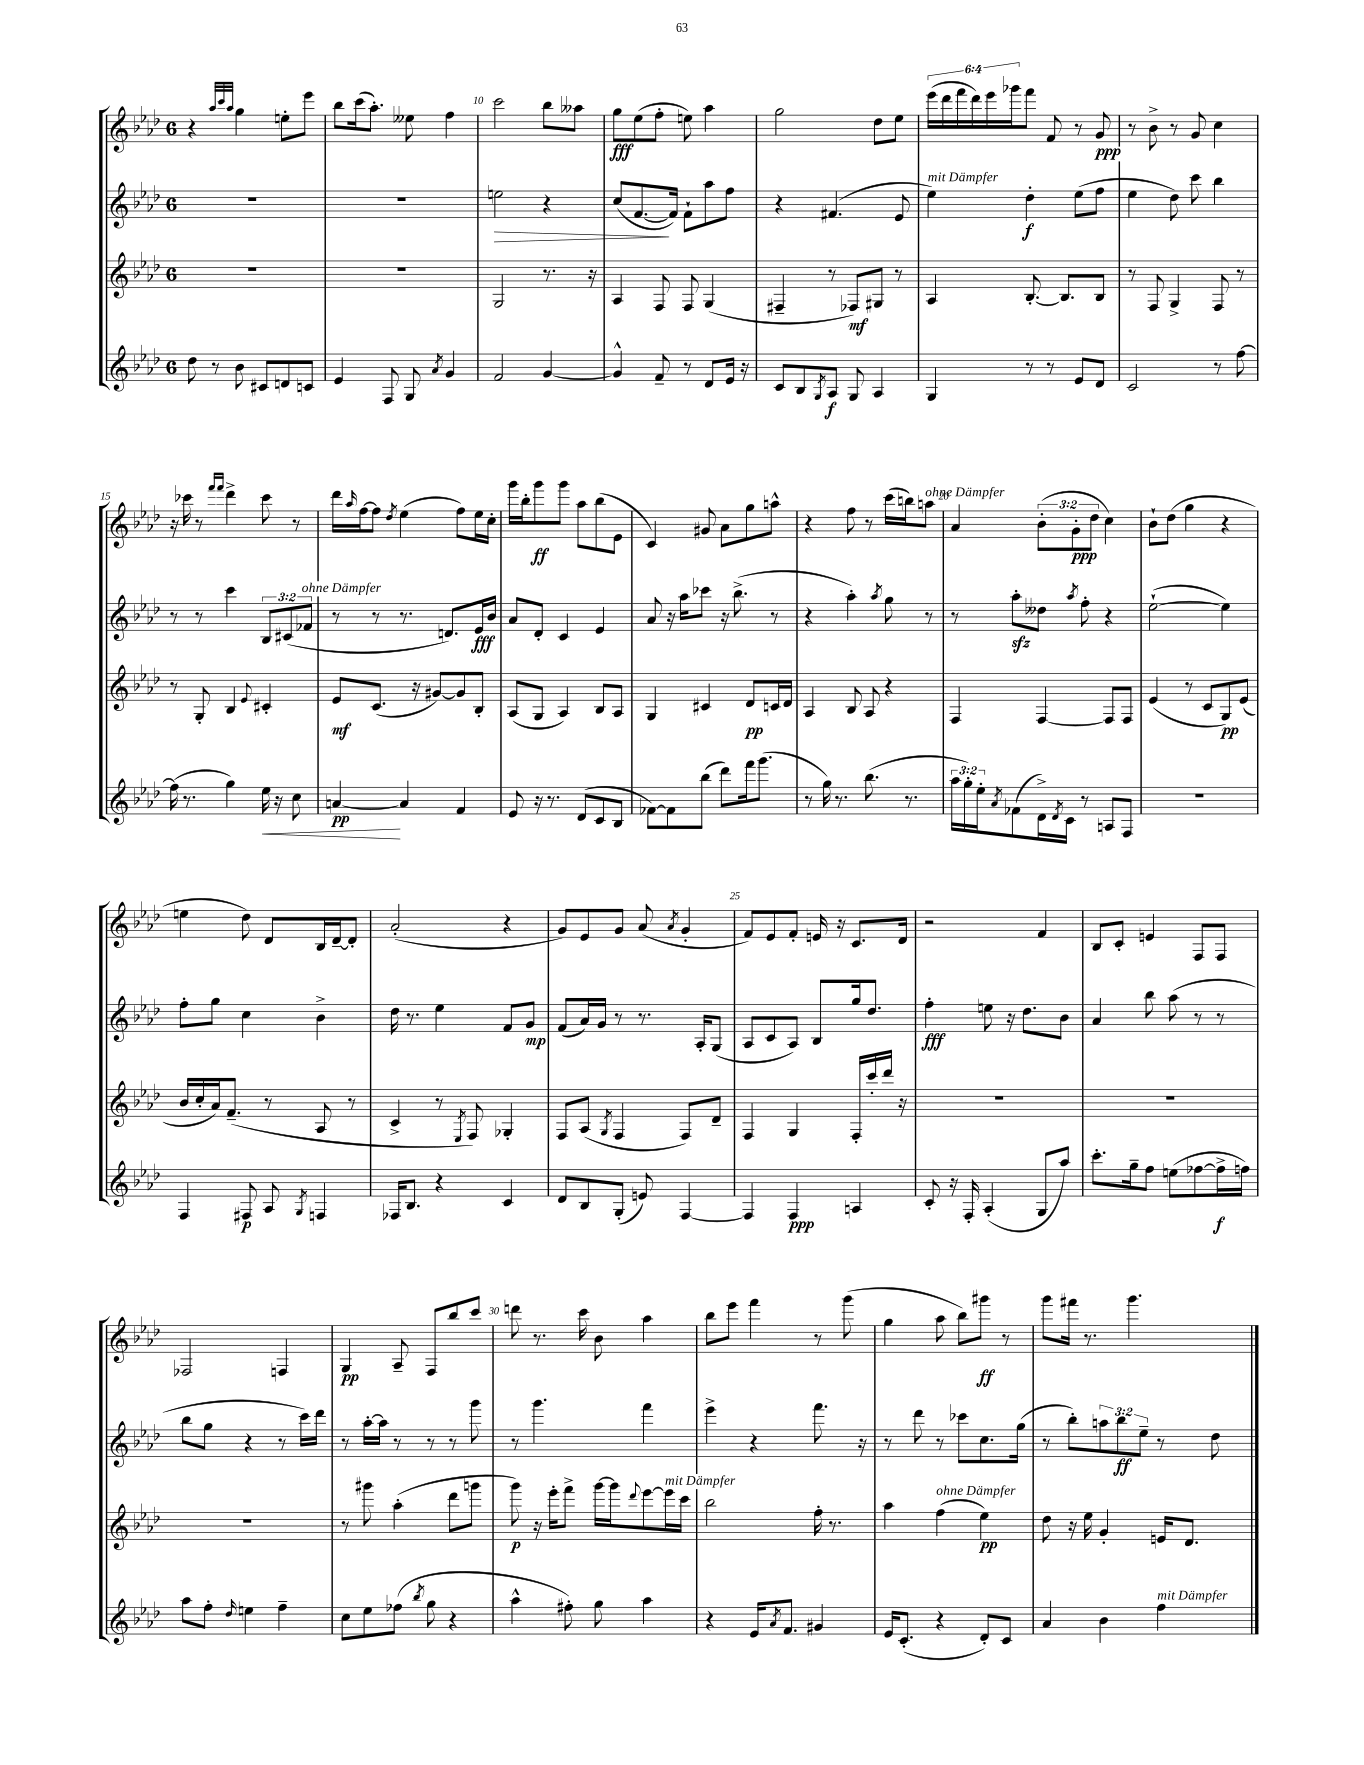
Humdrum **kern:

**kern	**dynam	**kern	**dynam	**kern	**dynam	**kern	**dynam
*part4	*part4	*part3	*part3	*part2	*part2	*part1	*part1
*staff4	*staff4	*staff3	*staff3	*staff2	*staff2	*staff1	*staff1
*clefG2	*	*clefG2	*	*clefG2	*	*clefG2	*
*k[b-e-a-d-]	*	*k[b-e-a-d-]	*	*k[b-e-a-d-]	*	*k[b-e-a-d-]	*
*M6/8	*	*M6/8	*	*M6/8	*	*M6/8	*
=8	=8	=8	=8	=8	=8	=8	=8
8dd-\	.	2.r	.	2.r	.	4r	.
8r	.	.	.	.	.	.	.
.	.	.	.	.	.	32qqaa-/LLL	.
.	.	.	.	.	.	32qqccc/	.
.	.	.	.	.	.	32qqaa-/JJJ	.
8b-\	.	.	.	.	.	4gg\	.
8c#X/L	.	.	.	.	.	.	.
8dn/	.	.	.	.	.	8een'\L	.
8cn/J	.	.	.	.	.	8eee-\J	.
=9	=9	=9	=9	=9	=9	=9	=9
4e-/	.	2.r	.	2.r	.	8bb-\L	.
.	.	.	.	.	.	(16ccc\k	.
.	.	.	.	.	.	8.aa-'\J)	.
8F/	.	.	.	.	.	.	.
8G/	.	.	.	.	.	8ee--X\	.
8qa-/	.	.	.	.	.	.	.
4g/	.	.	.	.	.	4ff\	.
=10	=10	=10	=10	=10	=10	=10	=10
!	!	!	!	!	!LO:HP:b	!	!
2f/	.	2G/	.	2een\	>	2ccc\	.
[4g/	.	8.r	.	4r	.	8bb-\L	.
.	.	.	.	.	.	8aa--X\J	.
.	.	16r	.	.	.	.	.
=11	=11	=11	=11	=11	=11	=11	=11
4g^^/]	.	4A-/	.	(8cc/L	.	8gg\L	fff
.	.	.	.	[8.f/	.	(8ee-\	.
8f~/	.	8F/	.	.	.	8ff'\J	.
.	.	.	.	16f/Jk])	]	.	.
8r	.	8F/	.	8f`\L	.	8een\)	.
8d-/L	.	(4G/	.	8aa-\	.	4aa-\	.
16e-/Jk	.	.	.	8ff\J	.	.	.
16r	.	.	.	.	.	.	.
=12	=12	=12	=12	=12	=12	=12	=12
8c/L	.	4F#X~/	.	4r	.	2gg\	.
8B-/	.	.	.	.	.	.	.
8qG/	.	.	.	.	.	.	.
8A-/J	f	8r	.	(4.f#X/	.	.	.
8G/	.	8F-X/L)	mf	.	.	.	.
4A-/	.	8G#X/J	.	.	.	8dd-\L	.
.	.	8r	.	8e-/	.	8ee-\J	.
=13	=13	=13	=13	=13	=13	=13	=13
!	!	!	!	!LO:TX:a:i:t=mit Dämpfer	!	!	!
4G/	.	4A-/	.	4ee-\)	.	(24eee-\LL	.
.	.	.	.	.	.	24ddd-\	.
.	.	.	.	.	.	24fff\	.
.	.	.	.	.	.	24ddd-\)	.
.	.	.	.	.	.	24eee-\	.
.	.	.	.	.	.	24ggg-X\J	.
8r	.	[8.B-'/	.	4dd-'\	f	8fff\J	.
8r	.	.	.	.	.	8f/	.
.	.	8.B-/L]	.	.	.	.	.
8e-/L	.	.	.	(8ee-\L	.	8r	.
8d-/J	.	8B-/J	.	8ff\J	.	8g/	ppp
=14	=14	=14	=14	=14	=14	=14	=14
2c/	.	8r	.	4ee-\	.	8r	.
.	.	8F/	.	.	.	8b-^\	.
.	.	4G^/	.	8dd-\)	.	8r	.
.	.	.	.	8ccc\	.	8g/	.
8r	.	8F/	.	4bb-\	.	4cc\	.
[8ff\	.	8r	.	.	.	.	.
!!LO:LB:g=z
=15	=15	=15	=15	=15	=15	=15	=15
(16ff\]	.	8r	.	8r	.	16r	.
8.r	.	.	.	.	.	16ccc-X\	.
.	.	8G'/	.	8r	.	8r	.
.	.	.	.	.	.	16qqfff/LL	.
.	.	.	.	.	.	16qqfff/JJ	.
4gg\)	.	4B-/	.	4ccc\	.	4ddd-^\	.
.	.	8qqe-/	.	.	.	.	.
!	!LO:HP:b	!	!	!	!	!	!
16ee-\	<	4c#X'/	.	12B-/L	.	8ccc-\	.
16r	.	.	.	.	.	.	.
.	.	.	.	(12c#X/	.	.	.
8cc\	.	.	.	.	.	8r	.
!	!	!	!	!LO:TX:a:i:t=ohne Dämpfer	!	!	!
.	.	.	.	12f-X/J	.	.	.
=16	=16	=16	=16	=16	=16	=16	=16
[4an/	pp	8e-/L	mf	8r	.	16ddd-\LL	.
.	.	.	.	.	.	16qqaa-/	.
.	.	.	.	.	.	[16ff\J	.
.	.	(8.c/J	.	8r	.	8ff\J]	.
.	.	.	.	.	.	8qdd-/	.
4a/]	[	.	.	8.r	.	(4ee-\	.
.	.	16r	.	.	.	.	.
.	.	[8g#X/L)	.	.	.	.	.
.	.	.	.	8.dn/L)	.	.	.
4f/	.	8g#/]	.	.	.	8ff\L)	.
.	.	8B-'/J	.	16e-/L	fff	16ee-\L	.
.	.	.	.	16b-/JJ	.	16cc'\JJ	.
=17	=17	=17	=17	=17	=17	=17	=17
8e-/	.	(8A-/L	.	8a-/L	.	16ggg\LL	.
.	.	.	.	.	.	16bb-'\J	.
16r	.	8G/J	.	8d-'/J	.	8ggg\	ff
8.r	.	.	.	.	.	.	.
.	.	4A-/)	.	4c/	.	8ggg\J	.
(8d-/L	.	.	.	.	.	8aa-\L	.
8c/	.	8B-/L	.	4e-/	.	(8bb-\	.
8B-/J	.	8A-/J	.	.	.	8e-\J	.
=18	=18	=18	=18	=18	=18	=18	=18
[8f-X\L)	.	4G/	.	8a-/	.	4c/)	.
8f-\]	.	.	.	16r	.	.	.
.	.	.	.	16aa-\KL	.	.	.
(8bb-\J	.	4c#X/	.	8ccc-X\J	.	8g#X/	.
8ddd-\L)	.	.	.	16r	.	8a-\L	.
.	.	.	.	(8.bb-^\	.	.	.
16fff\k	.	8d-/L	pp	.	.	8gg\	.
(8.ggg\J	.	.	.	.	.	.	.
.	.	16cn/L	.	8r	.	8aan^^\J	.
.	.	16d-/JJ	.	.	.	.	.
=19	=19	=19	=19	=19	=19	=19	=19
8r	.	4A-/	.	4r	.	4r	.
16gg\)	.	.	.	.	.	.	.
8.r	.	.	.	.	.	.	.
.	.	8B-/	.	4aa-'\)	.	8ff\	.
(8.bb-\	.	8A-/	.	.	.	8r	.
.	.	.	.	8qaa-/	.	.	.
.	.	4r	.	8gg\	.	(16ccc\LL	.
8.r	.	.	.	.	.	16bbn\J)	.
!	!	!	!	!	!	!LO:TX:a:i:t=ohne Dämpfer	!
.	.	.	.	8r	.	8aan\J	.
=20	=20	=20	=20	=20	=20	=20	=20
24aa-\LL	.	4F/	.	8r	.	4a-/	.
24gg'\)	.	.	.	.	.	.	.
24ee-'\J	.	.	.	.	.	.	.
8qa-/	.	.	.	.	.	.	.
(8f-X\	.	.	.	8aa-zz'\L	.	.	.
16d-^\L)	.	[4F/	.	8dd--X\J	.	(12b-'\L	.
8qd-/	.	.	.	.	.	.	.
16c\JJ	.	.	.	.	.	.	.
.	.	.	.	.	.	12g'\	ppp
.	.	.	.	8qaa-/	.	.	.
8r	.	.	.	8ff'\	.	.	.
.	.	.	.	.	.	12dd-\J	.
8An/L	.	8F/L]	.	4r	.	4cc\)	.
8F/J	.	8F/J	.	.	.	.	.
=21	=21	=21	=21	=21	=21	=21	=21
2.r	.	(4e-/	.	([2ee-`\	.	8b-`\L	.
.	.	.	.	.	.	(8dd-\J	.
.	.	8r	.	.	.	4gg\	.
.	.	8c/L	.	.	.	.	.
.	.	8G/)	pp	4ee-\])	.	4r	.
.	.	(8e-/J	.	.	.	.	.
!!LO:LB:g=z
=22	=22	=22	=22	=22	=22	=22	=22
4F/	.	16b-/LL	.	8ff'\L	.	4een\	.
.	.	16cc'/	.	.	.	.	.
.	.	16a-/J)	.	8gg\J	.	.	.
.	.	(8.f~/J	.	.	.	.	.
8F#X/	p	.	.	4cc\	.	8dd-\)	.
8A-/	.	8r	.	.	.	8d-/L	.
8qG/	.	.	.	.	.	.	.
4Fn/	.	8A-/	.	4b-^\	.	16B-/L	.
.	.	.	.	.	.	[16d-~/J	.
.	.	8r	.	.	.	8d-'/J]	.
=23	=23	=23	=23	=23	=23	=23	=23
16F-X/KL	.	4c^/	.	16dd-\	.	(2a-'/	.
8.B-/J	.	.	.	8.r	.	.	.
4r	.	8r	.	4ee-\	.	.	.
.	.	8qE-/	.	.	.	.	.
.	.	8F/)	.	.	.	.	.
4c/	.	4G-X'/	.	8f/L	.	4r	.
.	.	.	.	8g/J	mp	.	.
=24	=24	=24	=24	=24	=24	=24	=24
8d-/L	.	8F/L	.	(8f/L	.	8g/L)	.
8B-/	.	(8A-/J	.	16a-/L)	.	8e-/	.
.	.	.	.	16g/JJ	.	.	.
.	.	8qG/	.	.	.	.	.
(8G'/J	.	4F/	.	8r	.	8g/J	.
8en/)	.	.	.	8.r	.	(8a-/	.
.	.	.	.	.	.	8qa-/	.
[4F/	.	8F/L)	.	.	.	4g'/	.
.	.	.	.	16A-'/KL	.	.	.
.	.	8d-~/J	.	(8G/J	.	.	.
=25	=25	=25	=25	=25	=25	=25	=25
4F/]	.	4F/	.	8A-/L	.	8f/L)	.
.	.	.	.	8c/	.	8e-/	.
4F/	ppp	4G/	.	8A-/J)	.	8f'/J	.
.	.	.	.	8B-/L	.	16en/	.
.	.	.	.	.	.	16r	.
4An/	.	16F'/LL	.	16gg/k	.	8.c/L	.
.	.	16ccc'/	.	8.dd-/J	.	.	.
.	.	16ddd-/JJ	.	.	.	.	.
.	.	16r	.	.	.	16d-/Jk	.
=26	=26	=26	=26	=26	=26	=26	=26
8c'/	.	2.r	.	4ff'\	fff	2r	.
16r	.	.	.	.	.	.	.
16F'/	.	.	.	.	.	.	.
(4A-'/	.	.	.	8een\	.	.	.
.	.	.	.	16r	.	.	.
.	.	.	.	8.dd-\L	.	.	.
8G/L	.	.	.	.	.	4f/	.
8aa-/J)	.	.	.	8b-\J	.	.	.
=27	=27	=27	=27	=27	=27	=27	=27
8.ccc'\L	.	2.r	.	4a-/	.	8B-/L	.
.	.	.	.	.	.	8c'/J	.
16gg~\k	.	.	.	.	.	.	.
8ff\J	.	.	.	8bb-\	.	4en/	.
(8een\L	.	.	.	(8aa-\	.	.	.
[8ff-X\	.	.	.	8r	.	8F/L	.
16ff-^\L]	f	.	.	8r	.	8F/J	.
16ffn\JJ)	.	.	.	.	.	.	.
!!LO:LB:g=z
=28	=28	=28	=28	=28	=28	=28	=28
8aa-\L	.	2.r	.	8bb-\L	.	2F-X/	.
8ff'\J	.	.	.	8gg\J	.	.	.
16qqdd-/	.	.	.	.	.	.	.
4een\	.	.	.	4r	.	.	.
4ff~\	.	.	.	8r	.	4Fn/	.
.	.	.	.	16ccc\LL)	.	.	.
.	.	.	.	16ddd-\JJ	.	.	.
=29	=29	=29	=29	=29	=29	=29	=29
8cc\L	.	8r	.	8r	.	4G/	pp
8ee-\	.	8ggg#X\	.	[16aa-'\LL	.	.	.
.	.	.	.	16aa-\JJ]	.	.	.
(8ff-X\J	.	(4aa-'\	.	8r	.	8A-~/	.
8qbb-/	.	.	.	.	.	.	.
8gg\	.	.	.	8r	.	8F/L	.
4r	.	8ddd-\L	.	8r	.	8bb-/	.
.	.	8gggn\J	.	8ggg\	.	8ccc/J	.
=30	=30	=30	=30	=30	=30	=30	=30
4aa-^^\	.	8ggg\)	p	8r	.	8dddn\	.
.	.	16r	.	4.ggg\	.	8.r	.
.	.	16eee-'\KL	.	.	.	.	.
8ff#X'\)	.	8fff^\J	.	.	.	.	.
.	.	.	.	.	.	16ccc\	.
8gg\	.	[16ggg\LL	.	.	.	8b-\	.
.	.	16ggg\J]	.	.	.	.	.
.	.	8qqddd-/	.	.	.	.	.
4aa-\	.	[8eee-\	.	4fff\	.	4aa-\	.
!	!	!LO:TX:a:i:t=mit Dämpfer	!	!	!	!	!
.	.	16eee-\L]	.	.	.	.	.
.	.	16ccc\JJ	.	.	.	.	.
=31	=31	=31	=31	=31	=31	=31	=31
4r	.	2bb-\	.	4eee-^\	.	8bb-\L	.
.	.	.	.	.	.	8eee-\J	.
16e-/KL	.	.	.	4r	.	4fff\	.
8qa-/	.	.	.	.	.	.	.
8.f/J	.	.	.	.	.	.	.
4g#X/	.	16ff'\	.	8.fff\	.	8r	.
.	.	8.r	.	.	.	.	.
.	.	.	.	.	.	(8ggg\	.
.	.	.	.	16r	.	.	.
=32	=32	=32	=32	=32	=32	=32	=32
16e-/KL	.	4aa-\	.	8r	.	4gg\	.
(8.c'/J	.	.	.	.	.	.	.
.	.	.	.	8ddd-\	.	.	.
!	!	!LO:TX:a:i:t=ohne Dämpfer	!	!	!	!	!
4r	.	(4ff\	.	8r	.	8aa-\	.
.	.	.	.	8ccc-X\L	.	8bb-\L)	.
8d-'/L)	.	4ee-\)	pp	8.cc\	.	8ggg#X\J	ff
8c/J	.	.	.	.	.	8r	.
.	.	.	.	(16gg\Jk	.	.	.
=33	=33	=33	=33	=33	=33	=33	=33
4a-/	.	8dd-\	.	8r	.	8ggg\L	.
.	.	16r	.	8bb-'\L)	.	16fff#X\Jk	.
.	.	16ee-\	.	.	.	8.r	.
4b-\	.	4g'/	.	12aan\	.	.	.
.	.	.	.	12bb-\	ff	.	.
.	.	.	.	.	.	4.ggg\	.
.	.	.	.	12ee-~\J	.	.	.
!LO:TX:a:i:t=mit Dämpfer	!	!	!	!	!	!	!
4ff\	.	16en/KL	.	8r	.	.	.
.	.	8.d-/J	.	.	.	.	.
.	.	.	.	8dd-\	.	.	.
==	==	==	==	==	==	==	==
*-	*-	*-	*-	*-	*-	*-	*-
